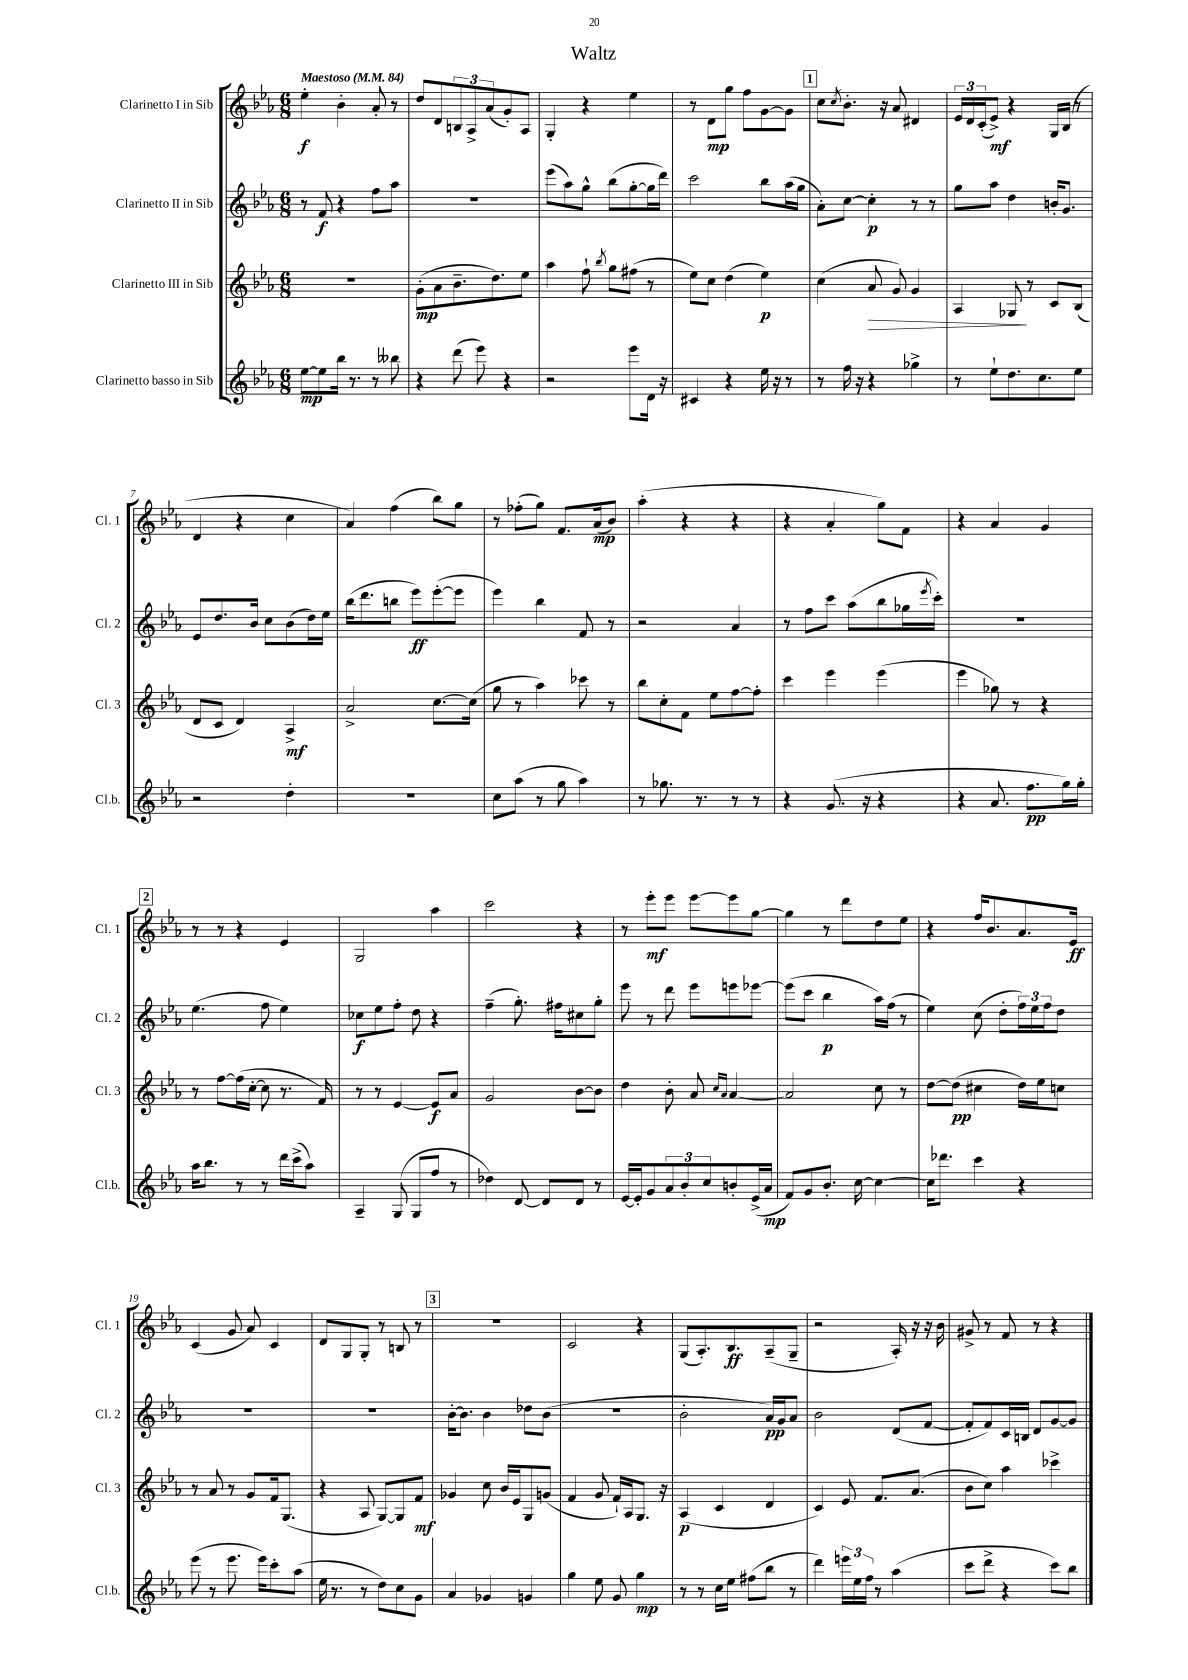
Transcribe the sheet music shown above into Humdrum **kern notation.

**kern	**dynam	**kern	**dynam	**kern	**dynam	**kern	**dynam
*part4	*part4	*part3	*part3	*part2	*part2	*part1	*part1
*staff4	*staff4	*staff3	*staff3	*staff2	*staff2	*staff1	*staff1
*I"Clarinetto basso in Sib	*	*I"Clarinetto III in Sib	*	*I"Clarinetto II in Sib	*	*I"Clarinetto I in Sib	*
*I'Cl.b.	*	*I'Cl. 3	*	*I'Cl. 2	*	*I'Cl. 1	*
*clefG2	*	*clefG2	*	*clefG2	*	*clefG2	*
*k[b-e-a-]	*	*k[b-e-a-]	*	*k[b-e-a-]	*	*k[b-e-a-]	*
*M6/8	*	*M6/8	*	*M6/8	*	*M6/8	*
*MM84	*	*MM84	*	*MM84	*	*MM84	*
=1	=1	=1	=1	=1	=1	=1	=1
!	!	!	!	!	!	!LO:TX:a:B:t=Maestoso	!
[8ee-\L	mp	2.r	.	8r	.	4ee-'\	f
8ee-\]	.	.	.	8f/	f	.	.
16bb-\Jk	.	.	.	4r	.	4b-'\	.
8.r	.	.	.	.	.	.	.
8r	.	.	.	8ff\L	.	8a-'/	.
8bb--X\	.	.	.	8aa-\J	.	8r	.
=2	=2	=2	=2	=2	=2	=2	=2
4r	.	(8g'\L	mp	2.r	.	8dd/L	.
.	.	8a-\	.	.	.	8d/	.
(8ddd\	.	8.b-~\	.	.	.	12Bn/	.
.	.	.	.	.	.	12A-^/	.
8eee-\)	.	.	.	.	.	.	.
.	.	.	.	.	.	(12a-/	.
.	.	8.dd\)	.	.	.	.	.
4r	.	.	.	.	.	8g'/)	.
.	.	8ee-\J	.	.	.	8A-/J	.
=3	=3	=3	=3	=3	=3	=3	=3
2r	.	4aa-\	.	(8eee-\L	.	4G'/	.
.	.	.	.	8aa-\)	.	.	.
.	.	8ff`\	.	8gg^^\J	.	4r	.
.	.	8qbb-/	.	.	.	.	.
.	.	8gg\L	.	(8bb-\L	.	.	.
8eee-\L	.	(8ff#X\J	.	[8gg'\	.	4ee-\	.
16d\Jk	.	8r	.	16gg\L]	.	.	.
16r	.	.	.	16ddd\JJ)	.	.	.
=4	=4	=4	=4	=4	=4	=4	=4
4c#X/	.	8ee-\L)	.	2ccc\	.	8r	.
.	.	8cc\J	.	.	.	8d\L	mp
4r	.	(4dd\	.	.	.	8gg\J	.
.	.	.	.	.	.	8ff\L	.
16ee-\	.	4ee-\)	p	8bb-\L	.	[8g\	.
16r	.	.	.	.	.	.	.
8r	.	.	.	(16aa-\L	.	8g\J]	.
.	.	.	.	16gg\JJ	.	.	.
!!LO:REH:place=s1:t=1
=5	=5	=5	=5	=5	=5	=5	=5
8r	.	(4cc\	.	8a-'\L)	.	8cc\L	.
.	.	.	.	.	.	8qcc/	.
16ff\	.	.	.	[8cc\J	.	8.b-'\J	.
16r	.	.	.	.	.	.	.
!	!	!	!LO:HP:b	!	!	!	!
4r	.	8a-/	>	4cc'\]	p	.	.
.	.	.	.	.	.	16r	.
.	.	8g/)	.	.	.	8a-/	.
4gg-X^\	.	4g/	.	8r	.	4d#X/	.
.	.	.	.	8r	.	.	.
=6	=6	=6	=6	=6	=6	=6	=6
8r	.	4A-/	.	8gg\L	.	24e-/LL	.
.	.	.	.	.	.	24d/	.
.	.	.	.	.	.	(24c'/J	.
8ee-`\L	.	.	.	8aa-\J	.	8e-^/J)	mf
8.dd\	.	8G-X/	.	4dd\	.	4r	.
.	.	8r	]	.	.	.	.
8.cc\	.	.	.	.	.	.	.
.	.	8c/L	.	16bn'/KL	.	16G/LL	.
.	.	.	.	8.g/J	.	(16B-/JJ	.
8ee-\J	.	(8B-/J	.	.	.	8r	.
!!LO:LB:g=z
=7	=7	=7	=7	=7	=7	=7	=7
2r	.	8d/L	.	8e-/L	.	4d/	.
.	.	8c/J	.	8.dd/	.	.	.
.	.	4d/)	.	.	.	4r	.
.	.	.	.	16b-/Jk	.	.	.
.	.	.	.	8cc\L	.	.	.
4dd'\	.	4A-^/	mf	(8b-\	.	4cc\	.
.	.	.	.	16dd\L)	.	.	.
.	.	.	.	16ee-\JJ	.	.	.
=8	=8	=8	=8	=8	=8	=8	=8
2.r	.	2a-^/	.	(16bb-\KL	.	4a-/)	.
.	.	.	.	8.ddd\	.	.	.
.	.	.	.	8bbn\J	.	(4ff\	.
.	.	.	.	8eee-\L)	ff	.	.
.	.	[8.cc\L	.	([8eee-'\	.	8bb-\L)	.
.	.	.	.	8eee-\J]	.	8gg\J	.
.	.	(16cc\Jk]	.	.	.	.	.
=9	=9	=9	=9	=9	=9	=9	=9
8cc\L	.	8gg\	.	4eee-\)	.	8r	.
(8aa-\J	.	8r	.	.	.	(8ff-X'\L	.
8r	.	4aa-\)	.	4bb-\	.	8gg\J)	.
8gg\	.	.	.	.	.	8.f/L	.
4aa-\)	.	8ccc-X\	.	8f/	.	.	.
.	.	.	.	.	.	(16a-/k	mp
.	.	8r	.	8r	.	8b-/J)	.
=10	=10	=10	=10	=10	=10	=10	=10
8r	.	8bb-\L	.	2r	.	(4aa-'\	.
8.gg-X\	.	8cc'\	.	.	.	.	.
.	.	8f\J	.	.	.	4r	.
8.r	.	.	.	.	.	.	.
.	.	8ee-\L	.	.	.	.	.
8r	.	[8ff\	.	4a-/	.	4r	.
8r	.	8ff'\J]	.	.	.	.	.
=11	=11	=11	=11	=11	=11	=11	=11
4r	.	4ccc\	.	8r	.	4r	.
.	.	.	.	8ff\L	.	.	.
(8.g/	.	4eee-\	.	8ccc\J	.	4a-'/	.
.	.	.	.	(8aa-\L	.	.	.
16r	.	.	.	.	.	.	.
4r	.	(4eee-\	.	8bb-\	.	8gg\L)	.
.	.	.	.	16gg-X\L	.	8f\J	.
.	.	.	.	8qeee-/	.	.	.
.	.	.	.	16ccc'\JJ)	.	.	.
=12	=12	=12	=12	=12	=12	=12	=12
4r	.	4eee-\	.	2.r	.	4r	.
8.a-/	.	8gg-X\)	.	.	.	4a-/	.
.	.	8r	.	.	.	.	.
8.ff\L	pp	.	.	.	.	.	.
.	.	4r	.	.	.	4g/	.
16gg\L)	.	.	.	.	.	.	.
16gg'\JJ	.	.	.	.	.	.	.
!!LO:LB:g=z
!!LO:REH:place=s1:t=2
=13	=13	=13	=13	=13	=13	=13	=13
16aa-\KL	.	8r	.	(4.ee-\	.	8r	.
8.bb-\J	.	.	.	.	.	.	.
.	.	[8ff\L	.	.	.	8r	.
8r	.	(16ff\L]	.	.	.	4r	.
.	.	[16cc'\JJ	.	.	.	.	.
8r	.	8cc\]	.	8ff\	.	.	.
16ddd\LL	.	8.r	.	4ee-\)	.	4e-/	.
(16ccc^\J	.	.	.	.	.	.	.
8aa-\J)	.	.	.	.	.	.	.
.	.	16f/)	.	.	.	.	.
=14	=14	=14	=14	=14	=14	=14	=14
4A-~/	.	8r	.	8cc-X\L	f	2G/	.
.	.	8r	.	8ee-\	.	.	.
(8G/	.	[4e-/	.	8ff'\J	.	.	.
8G/L	.	.	.	8dd\	.	.	.
8ff/J	.	8e-/L]	f	4r	.	4aa-\	.
8r	.	8a-/J	.	.	.	.	.
=15	=15	=15	=15	=15	=15	=15	=15
4dd-X\)	.	2g/	.	(4ff~\	.	2ccc\	.
[8d/	.	.	.	8.gg'\)	.	.	.
8d/L]	.	.	.	.	.	.	.
.	.	.	.	16ff#X\KL	.	.	.
8d/J	.	[8b-\L	.	8cc#X\	.	4r	.
8r	.	8b-\J]	.	8gg'\J	.	.	.
=16	=16	=16	=16	=16	=16	=16	=16
[16e-/LL	.	4dd\	.	8eee-\	.	8r	.
16e-'/J]	.	.	.	.	.	.	.
8g/	.	.	.	8r	.	8eee-'\L	mf
12a-/	.	8b-'\	.	8ddd\	.	8eee-\J	.
12b-'/	.	.	.	.	.	.	.
.	.	8a-/	.	8eee-\L	.	[8eee-\L	.
12cc/	.	.	.	.	.	.	.
.	.	16qqcc/LL	.	.	.	.	.
.	.	16qqa-/JJ	.	.	.	.	.
8bn'/	.	[4a-/	.	8eeen\	.	8eee-\]	.
(16e-^/L	.	.	.	[8eee-X\J	.	[8gg\J	.
16a-/JJ	mp	.	.	.	.	.	.
=17	=17	=17	=17	=17	=17	=17	=17
8f/L)	.	2a-/]	.	(8eee-\L]	.	4gg\]	.
8g/	.	.	.	8ccc\J	.	.	.
8.b-'/J	.	.	.	4bb-\	p	8r	.
.	.	.	.	.	.	8ddd\L	.
[16cc\	.	.	.	.	.	.	.
4cc\_	.	8cc\	.	16aa-\LL)	.	8dd\	.
.	.	.	.	(16ff\JJ	.	.	.
.	.	8r	.	8r	.	8ee-\J	.
=18	=18	=18	=18	=18	=18	=18	=18
16cc\KL]	.	[8dd\L	.	4ee-\)	.	4r	.
8.ddd-X\J	.	.	.	.	.	.	.
.	.	(8dd\J]	pp	.	.	.	.
4ccc\	.	4cc#X\	.	(8cc\	.	16ff/KL	.
.	.	.	.	.	.	8.b-/	.
.	.	.	.	8dd'\L	.	.	.
4r	.	16dd\LL)	.	24ff\L)	.	8.a-/	.
.	.	.	.	24ee-\	.	.	.
.	.	16ee-\J	.	.	.	.	.
.	.	.	.	24ff\J	.	.	.
.	.	8ccn\J	.	8dd\J	.	.	.
.	.	.	.	.	.	16e-/Jk	ff
!!LO:LB:g=z
=19	=19	=19	=19	=19	=19	=19	=19
(8eee-\	.	8r	.	2.r	.	(4c/	.
8r	.	8a-/	.	.	.	.	.
8.eee-\	.	8r	.	.	.	8g/	.
.	.	8g/L	.	.	.	8a-/)	.
16eee-\KL)	.	.	.	.	.	.	.
8ccc'\	.	16f/k	.	.	.	4c/	.
.	.	(8.G/J	.	.	.	.	.
(8aa-\J	.	.	.	.	.	.	.
=20	=20	=20	=20	=20	=20	=20	=20
16ee-\	.	4r	.	2.r	.	8d/L	.
8.r	.	.	.	.	.	.	.
.	.	.	.	.	.	8G/	.
8r	.	8A-/	.	.	.	8G'/J	.
8dd\L)	.	[8G/L)	.	.	.	8r	.
8cc\	.	8G/]	.	.	.	8Bn/	.
8g\J	.	8f/J	mf	.	.	8r	.
!!LO:REH:place=s1:t=3
=21	=21	=21	=21	=21	=21	=21	=21
4a-/	.	4g-X/	.	[16b-'\KL	.	2.r	.
.	.	.	.	8.b-\J]	.	.	.
4g-X/	.	8cc\	.	4b-\	.	.	.
.	.	16b-/LL	.	.	.	.	.
.	.	16e-/J	.	.	.	.	.
4gn/	.	8G/	.	8dd-X\L	.	.	.
.	.	(8gn/J	.	(8b-\J	.	.	.
=22	=22	=22	=22	=22	=22	=22	=22
4gg\	.	4f/	.	2.r	.	2c/	.
8ee-\	.	8g/	.	.	.	.	.
8g/	.	16f`/LL)	.	.	.	.	.
.	.	16A-/J	.	.	.	.	.
4gg\	mp	8.G/J	.	.	.	4r	.
.	.	16r	.	.	.	.	.
=23	=23	=23	=23	=23	=23	=23	=23
8r	.	(4A-/	p	2b-'\	.	(8G/L	.
8r	.	.	.	.	.	8.A-'/)	.
16cc\LL	.	4c/	.	.	.	.	.
16ee-\JJ	.	.	.	.	.	8.B-/	ff
(8ff#X\L	.	.	.	.	.	.	.
8bb-\J	.	4d/	.	16a-/LL)	pp	(8A-~/	.
.	.	.	.	16g/J	.	.	.
8r	.	.	.	8a-/J	.	8G~/J	.
=24	=24	=24	=24	=24	=24	=24	=24
4ddd\)	.	4c/)	.	2b-\	.	2r	.
24eeen\LL	.	8e-/	.	.	.	.	.
24ee-\	.	.	.	.	.	.	.
24ff\JJ	.	.	.	.	.	.	.
8r	.	8.f/L	.	.	.	.	.
(4aa-\	.	.	.	(8d/L	.	16A-'/)	.
.	.	(8.a-/J	.	.	.	16r	.
.	.	.	.	[8f/J	.	16r	.
.	.	.	.	.	.	16b-\	.
=25	=25	=25	=25	=25	=25	=25	=25
8ccc\L	.	8b-\L	.	8f'/L]	.	8g#X^/	.
8ddd^\J	.	8cc\J)	.	8f/)	.	8r	.
4r	.	4aa-\	.	16c/L	.	8f/	.
.	.	.	.	16Bn/JJ	.	.	.
.	.	.	.	8d/L	.	8r	.
8ccc\L)	.	4ccc-X^\	.	[8g/	.	4r	.
8bb-\J	.	.	.	8g/J]	.	.	.
==	==	==	==	==	==	==	==
*-	*-	*-	*-	*-	*-	*-	*-
